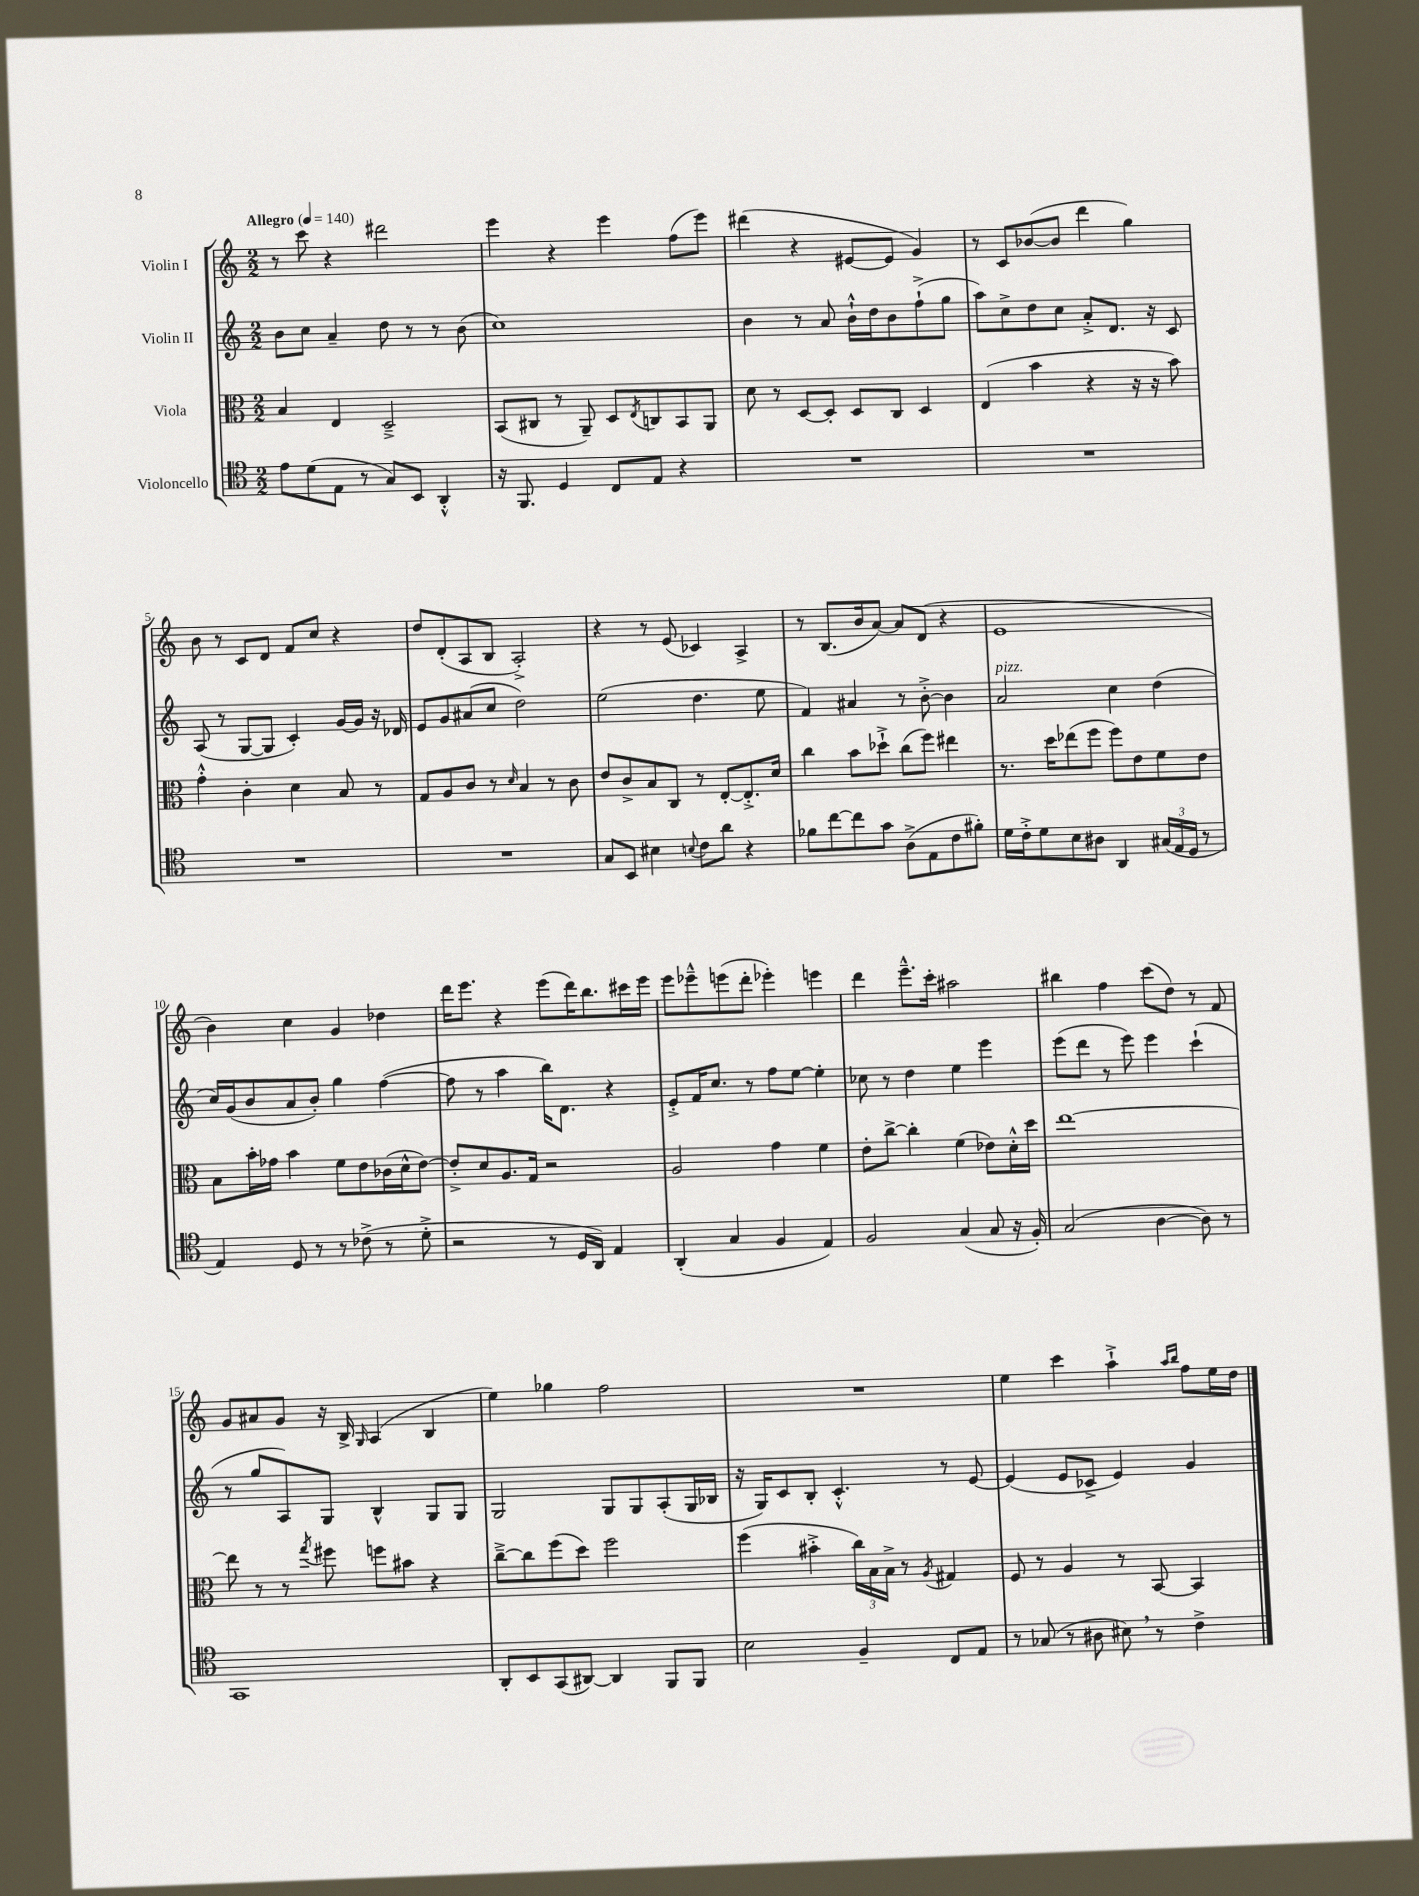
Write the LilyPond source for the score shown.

<<
\new StaffGroup <<
\new Staff = "s0" \with { instrumentName = "Violin I" } {
    \clef treble \key c \major \numericTimeSignature \time 2/2 \tempo "Allegro" 4 = 140
    r8 c'''8 r4 dis'''2 |
    e'''4 r4 e'''4 f''8( e'''8) |
    dis'''4( r4 eis'8~ eis'8 g'4) |
    r8 c'8 bes'8~( bes'8 d'''4 g''4) |
    b'8 r8 c'8 d'8 f'8 c''8 r4 |
    d''8 d'8-.( a8 b8 a2-.->) |
    r4 r8 e'8( ces'4) a4-> |
    r8 b8.( b'16 a'8~) a'8 d'8( r4 |
    e'1 |
    b'4) c''4 g'4 des''4 |
    d'''16 e'''8. r4 e'''8( d'''16) b''8. cis'''16 e'''16 |
    e'''8 ees'''8---^ e'''8( d'''8-. ees'''4-.) e'''4 |
    d'''4 e'''8.---^ c'''16-. ais''2 |
    bis''4 f''4 c'''8( d''8) r8 f'8 |
    g'8 ais'8 g'8 r16 b16-> \grace { g16 } a4( b4 |
    e''4) ges''4 f''2 |
    R1 |
    e''4 c'''4 a''4-!-> \grace { a''16 b''16 } f''8 e''16 d''16 \bar "|." |
}
\new Staff = "s1" \with { instrumentName = "Violin II" } {
    \clef treble \key c \major \numericTimeSignature \time 2/2
    b'8 c''8 a'4-- d''8 r8 r8 b'8( |
    c''1) |
    b'4 r8 a'8 b'16-!-^ d''16 b'8 f''8-!->( g''8 |
    a''8) c''8-> d''8 c''8 a'8-.-> d'8. r16 c'8 |
    a8( r8 g8~ g8 c'4-.) g'16~ g'16 r16 des'16 |
    e'8 g'8 ais'8( c''8 d''2) |
    e''2( d''4. e''8 |
    f'4) ais'4 r8 b'8~-.-> b'4 |
    a'2^\markup { \italic "pizz." } c''4 d''4( |
    c''16) g'16( b'8 a'8 b'8-.) g''4 f''4~( |
    f''8 r8 a''4 b''16) d'8. r4 |
    e'8-.-> f'16 c''8. r8 f''8 e''8~ e''4-. |
    ces''8 r8 d''4 e''4 e'''4 |
    e'''8( d'''8 r8 e'''8) e'''4 c'''4-!( |
    r8 g''8 a8) g8 b4-^ g8 g8 |
    g2 g8 g8 a8-.( g16 bes16 |
    r16 g16) c'8 b8-. c'4.-.-^ r8 e'8~ |
    e'4( e'8 ces'8-> e'4) g'4 \bar "|." |
}
\new Staff = "s2" \with { instrumentName = "Viola" } {
    \clef alto \key c \major \numericTimeSignature \time 2/2
    b4 e4 d2---> |
    b,8( cis8 r8 a,8--) d8 \acciaccatura { e8 } c8 b,8 a,8 |
    d'8 r8 d8~ d8-. d8 c8 d4 |
    e4( b'4 r4 r16 r16 b'8) |
    g'4-.-^ c'4-. d'4 b8 r8 |
    g8 a8 c'8 r8 \grace { d'16 } b4 r8 c'8 |
    e'8 c'8-> b8 c8 r8 e8~-. e8.-.-> d'16 |
    c''4 b'8 des''8-!-> c''8( f''8) eis''4 |
    r8. d''16 ees''8( f''8 f''8) e'8 f'8 e'8 |
    b8 b'16-. ges'16 b'4 f'8 e'8 ces'16( d'16-^ e'8~) |
    e'8-.-> d'8 a8. g16 r2 |
    a2 g'4 f'4 |
    e'8-. c''8~-> c''4-. f'4( ees'8) d'16-.-^ d''16 |
    e''1~ |
    e''8 r8 r8 \acciaccatura { g''8 } fis''8 f''8 bis'8 r4 |
    c''8~---> c''8 f''8( d''8) f''2 |
    f''4( bis'4-.-> \tuplet 3/2 { c''16) b16 b16-> } r8 \acciaccatura { a8 } gis4 |
    f8 r8 a4 r8 b,8~ b,4 \bar "|." |
}
\new Staff = "s3" \with { instrumentName = "Violoncello" } {
    \clef tenor \key c \major \numericTimeSignature \time 2/2
    e'8 d'8( e8 r8 g8) b,8 a,4-.-^ |
    r16 f,8. d4 c8 e8 r4 |
    R1 |
    R1 |
    R1 |
    R1 |
    g8 b,8 bis4 \appoggiatura { b8 } c'8 a'8 r4 |
    fes'8 c''8~ c''8 g'8 a8->( e8 c'8 fis'8-.) |
    d'16 c'16-.-> d'8 b8 ais8 a,4 \tuplet 3/2 { gis16( e16 d16 } r8 |
    e4) d8 r8 r8 ces'8->( r8 d'8-.-> |
    r2 r8 d16 a,16) e4 |
    a,4-.( g4 f4 e4) |
    f2 g4( g8 r16 f16-.) |
    g2( a4~ a8) r8 |
    g,1 |
    a,8-. b,8 g,8( ais,8~) ais,4 f,8 f,8 |
    b2 f4-- c8 e8 |
    r8 ges8( r8 ais8 bis8) \breathe r8 c'4-> \bar "|." |
}
>>
>>
